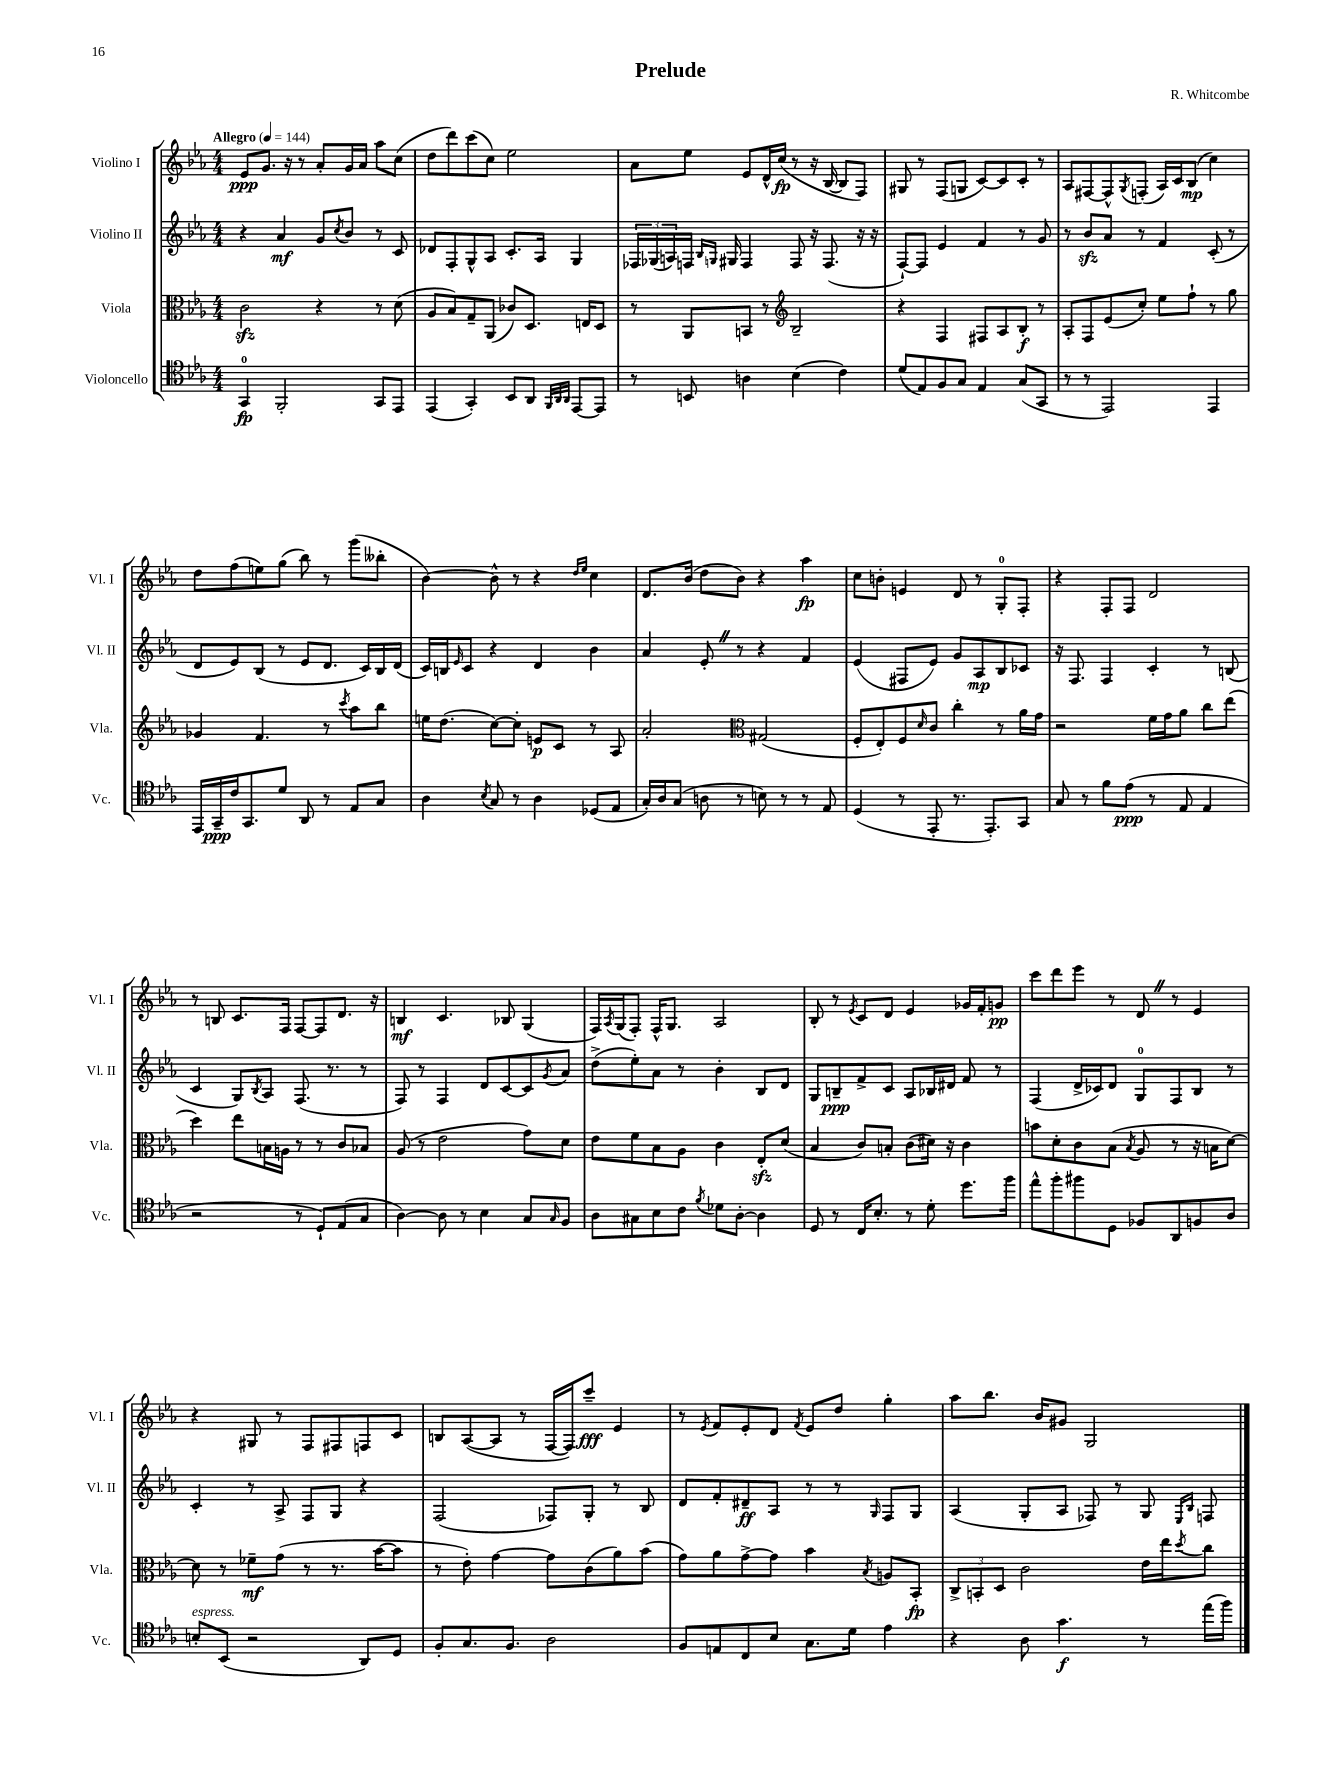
\header { title = "Prelude" composer = "R. Whitcombe" }
<<
\new StaffGroup <<
\new Staff = "s0" \with { instrumentName = "Violino I" shortInstrumentName = "Vl. I" } {
    \clef treble \key ees \major \numericTimeSignature \time 4/4 \tempo "Allegro" 4 = 144
    ees'8\ppp g'8. r16 r8 aes'8-. g'16 aes'16 aes''8 c''8( |
    d''8 d'''8) c'''8( c''8) ees''2 |
    aes'8 ees''8 ees'8 d'16-^ c''16\fp( r8 r16 bes16~ bes8 f8) |
    gis8 r8 f8( g8 c'8~) c'8 c'8-. r8 |
    aes8 fis8~ fis8-^ \acciaccatura { g8 } f8-.( aes16) c'16 bes8\mp( c''4) |
    d''8 f''8( e''8) g''8( bes''8) r8 g'''8( beses''8-. |
    bes'4~) bes'8-^ r8 r4 \grace { d''16 ees''16 } c''4 |
    d'8. bes'16( d''8 bes'8) r4 aes''4\fp |
    c''8 b'8-. e'4 d'8 r8 g8-0-. f8-. |
    r4 f8-. f8 d'2 |
    r8 b8 c'8. f16 f8~ f8 d'8. r16 |
    b4\mf c'4. bes8 g4( |
    f16) \acciaccatura { aes8 } g16( f8-.) f16-^ g8. aes2 |
    bes8-. r8 \acciaccatura { ees'8 } c'8 d'8 ees'4 ges'16 f'16-. g'8\pp |
    c'''8 d'''8 ees'''8 r8 d'8 \once \override BreathingSign.text = \markup { \musicglyph "scripts.caesura.straight" } \breathe r8 ees'4 |
    r4 gis8 r8 f8 fis8 f8 c'8 |
    b8 aes8~( aes8 r8 f16~ f16) c'''8--\fff ees'4 |
    r8 \acciaccatura { ees'8 } f'8 ees'8-. d'8 \acciaccatura { f'8 } ees'8 d''8 g''4-. |
    aes''8 bes''8. bes'16 gis'8 g2 \bar "|." |
}
\new Staff = "s1" \with { instrumentName = "Violino II" shortInstrumentName = "Vl. II" } {
    \clef treble \key ees \major \numericTimeSignature \time 4/4
    r4 aes'4\mf g'8 \acciaccatura { c''8 } bes'8 r8 c'8 |
    des'8 f8-. g8-^ aes8 c'8.-. aes16 g4 |
    \tuplet 3/2 { fes16 ges16( a16) } f16 \grace { bes16 g16 } gis16 f4 f8 r16 f8.( r16 r16 |
    f8~-!) f8 ees'4 f'4 r8 g'8 |
    r8 bes'8\sfz aes'8 r8 f'4 c'8-.( r8 |
    d'8 ees'8) bes8( r8 ees'8 d'8. c'16) bes16 d'16( |
    c'16) b16 \grace { ees'16 } c'8 r4 d'4 bes'4 |
    aes'4 ees'8-. \once \override BreathingSign.text = \markup { \musicglyph "scripts.caesura.straight" } \breathe r8 r4 f'4 |
    ees'4( fis8 ees'8) g'8 aes8\mp bes8 ces'8 |
    r16 f8. f4 c'4-. r8 b8( |
    c'4 g8) \acciaccatura { bes8 } aes8 f8.( r8. r8 |
    f8) r8 f4 d'8 c'8~ c'8 \acciaccatura { g'8 } aes'8 |
    d''8->( ees''8-.) aes'8 r8 bes'4-. bes8 d'8 |
    g8 b8--\ppp f'8-> c'8 aes8 bes16 dis'16 f'8 r8 |
    f4( d'16-> ces'16) d'8 g8-0 f8 bes8 r8 |
    c'4-. r8 aes8-> f8 g8 r4 |
    f2( fes8) g8-. r8 bes8 |
    d'8 f'8-. dis'8--\ff aes8 r8 r8 \grace { g16 } f8 g8 |
    aes4( g8-. aes8 fes8) r8 g8 \grace { ees16 bes16 } f8 \bar "|." |
}
\new Staff = "s2" \with { instrumentName = "Viola" shortInstrumentName = "Vla." } {
    \clef alto \key ees \major \numericTimeSignature \time 4/4
    c'2\sfz r4 r8 d'8( |
    aes8 bes8) g8-- aes,8( ces'8) d8. e16 d8 |
    r8 aes,8 b,8 r8 \clef treble bes2-- |
    r4 f4 fis8 aes8 bes8-.\f r8 |
    aes8-. f8 ees'8( c''8-.) ees''8 f''8-! r8 g''8 |
    ges'4 f'4. r8 \acciaccatura { c'''8 } aes''8 bes''8 |
    e''16 d''8.( c''8~) c''8-. e'8\p c'8 r8 aes8 |
    aes'2-. \clef alto gis2( |
    f8-. ees8-.) f8 \grace { d'16 } c'8 c''4-. r8 aes'16 g'16 |
    r2 f'16 g'16 aes'8 c''8 ees''8( |
    d''4) ees''8 b16 a16 r8 r8 c'8 bes8 |
    aes8( r8 ees'2 g'8) d'8 |
    ees'8 f'8 bes8 aes8 c'4 ees8-.\sfz d'8( |
    bes4 c'8) b8-. c'8( dis'16) r16 c'4 |
    b'8 d'8-. c'8 bes8( \acciaccatura { bes8 } aes8 r8 r16 b16 d'8~) |
    d'8 r8 fes'8--\mf g'8( r8 r8. bes'16~ bes'8 |
    r8 ees'8-.) g'4~ g'8 c'8( aes'8) bes'8( |
    g'8) aes'8 g'8~-> g'8 bes'4 \acciaccatura { bes8 } a8 bes,8-.\fp |
    \tuplet 3/2 { c8-> b,8-. d8 } c'2 ees'16 ees''16 \acciaccatura { d''8 } c''8 \bar "|." |
}
\new Staff = "s3" \with { instrumentName = "Violoncello" shortInstrumentName = "Vc." } {
    \clef tenor \key ees \major \numericTimeSignature \time 4/4
    g,4-0\fp f,2-. g,8 ees,8 |
    ees,4( g,4-.) bes,8 aes,8 \grace { f,32 aes,32 aes,32 } ees,8~ ees,8 |
    r8 b,8 a4 bes4( c'4) |
    d'8( ees8) f8 g8 ees4 g8( g,8 |
    r8 r8 ees,2) ees,4 |
    ees,16 g,16--\ppp c'16 g,8. d'8 aes,8 r8 ees8 g8 |
    aes4 \acciaccatura { bes8 } g8 r8 aes4 des8( ees8 |
    g16-.) aes16 g8( a8 r8 b8) r8 r8 ees8 |
    d4( r8 ees,8-. r8. ees,8.-.) g,8 |
    g8 r8 f'8 ees'8\ppp( r8 ees8 ees4 |
    r2 r8 d8-!) ees8( g8 |
    aes4~) aes8 r8 bes4 g8 \grace { g16 } f8 |
    aes8 gis8 bes8 c'8 \acciaccatura { f'8 } des'8 aes8~-. aes4 |
    d8 r8 c16 bes8.-. r8 d'8-. d''8. f''16 |
    ees''8-^ f''8-. fis''8 d8 fes8 aes,8 f8 aes8 |
    b8-.^\markup { \italic "espress." } bes,8( r2 aes,8) d8 |
    f8-. g8. f8. aes2 |
    f8 e8 c8 bes8 g8. d'16 ees'4 |
    r4 aes8 g'4.\f r8 ees''16( f''16) \bar "|." |
}
>>
>>
\layout { \context { \Score \remove "Bar_number_engraver" } }
